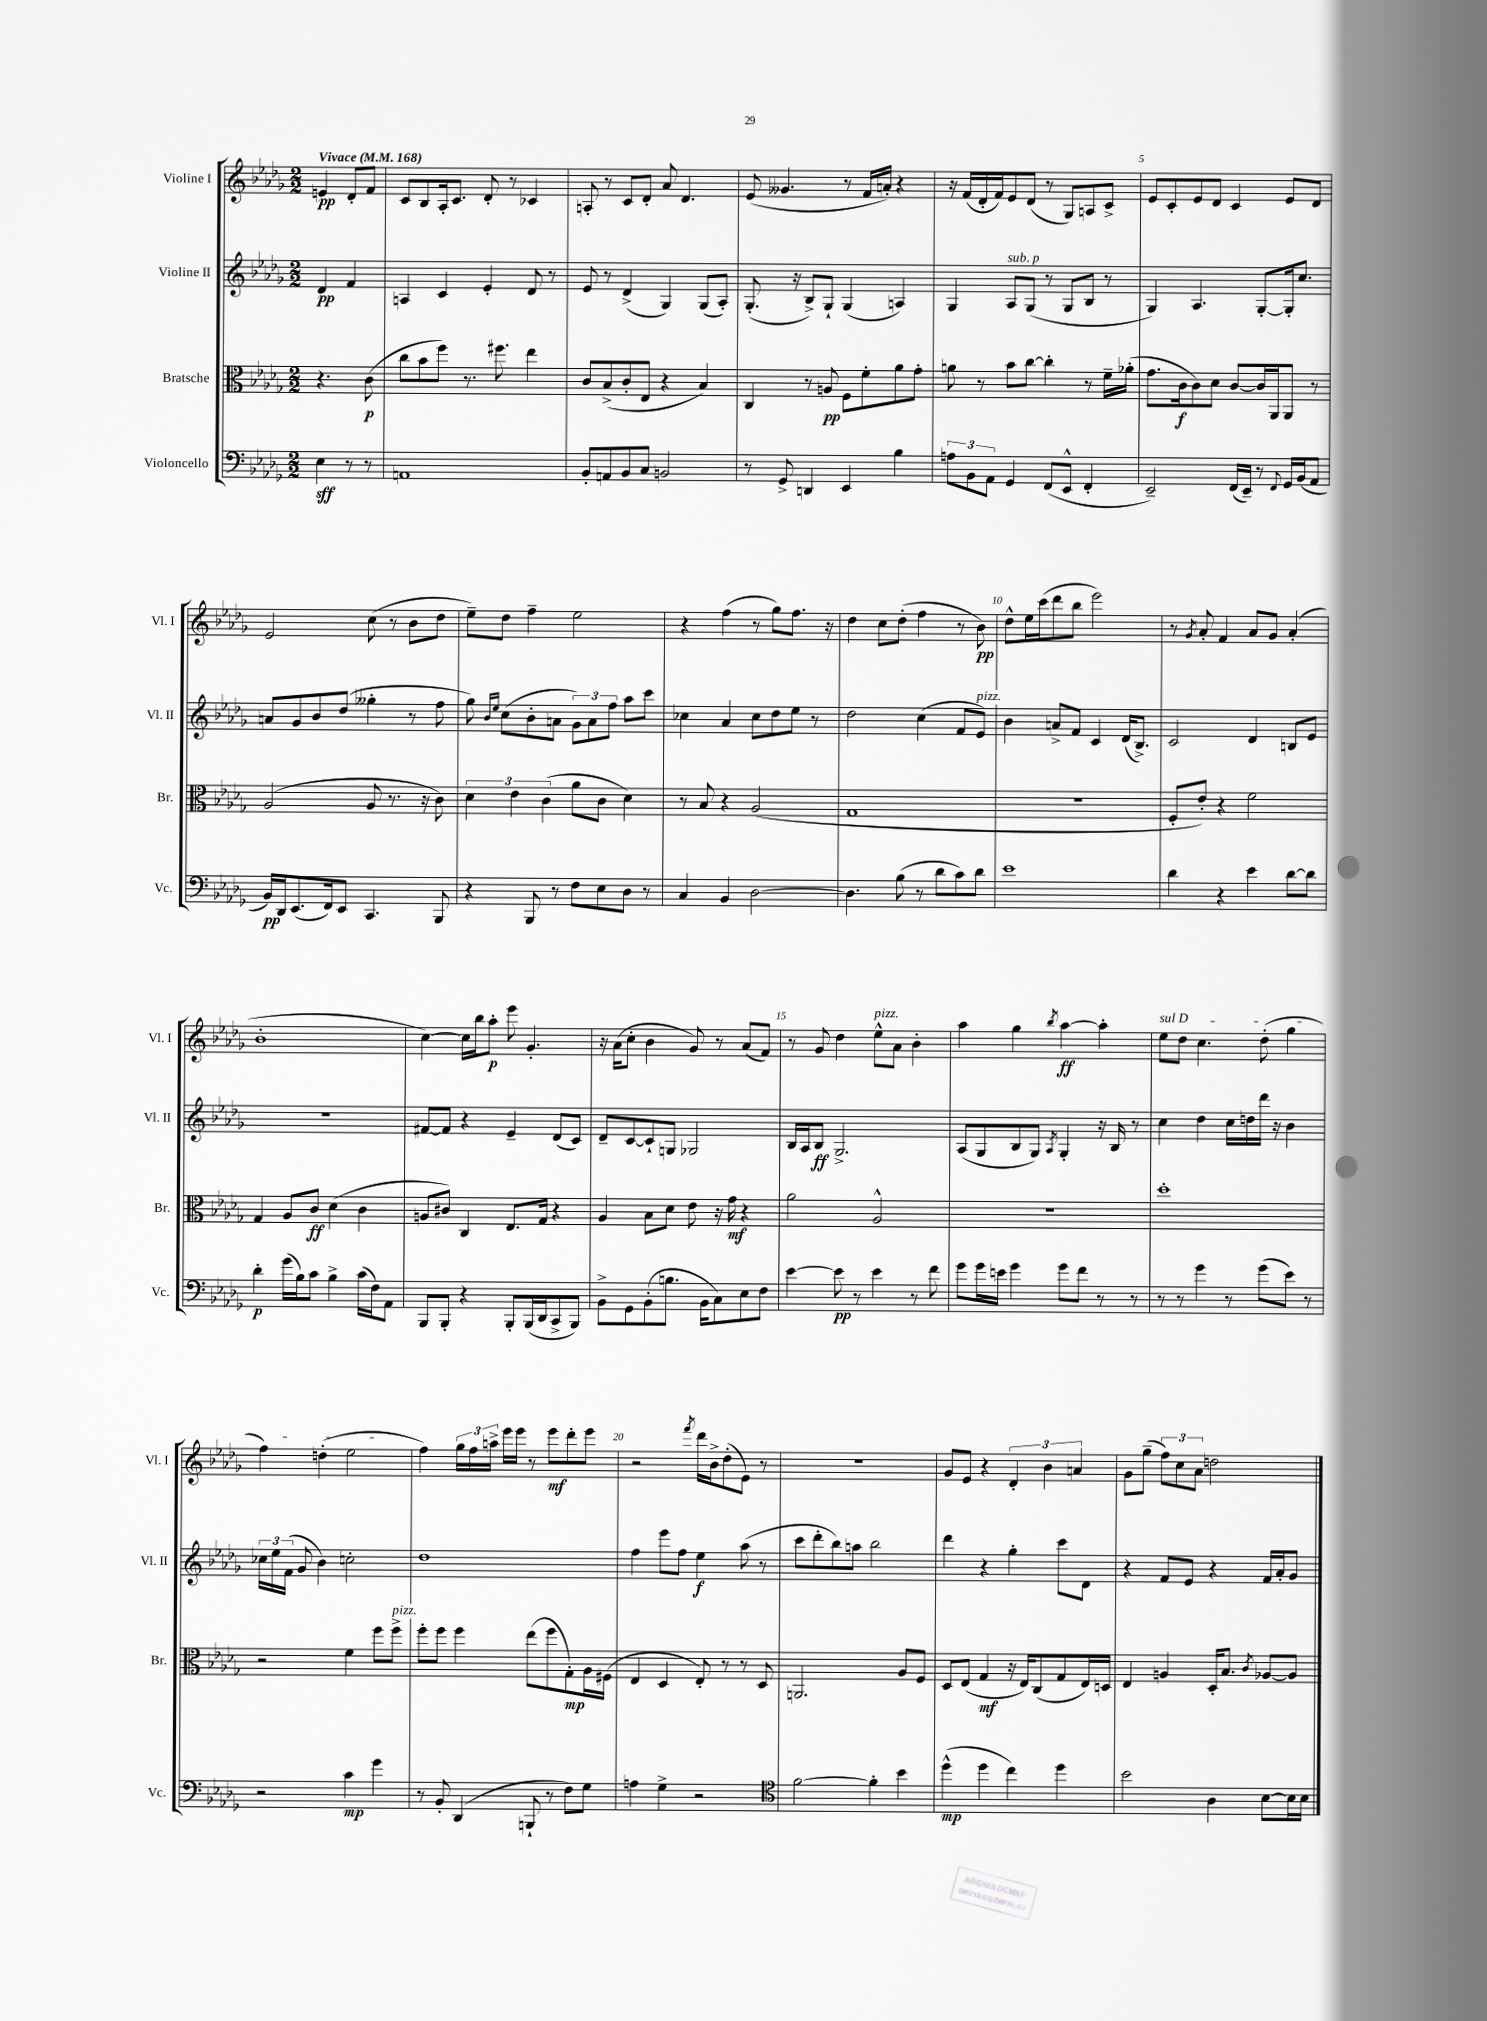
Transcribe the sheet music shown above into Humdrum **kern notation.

**kern	**kern	**kern	**kern
*staff4	*staff3	*staff2	*staff1
*clefF4	*clefC3	*clefG2	*clefG2
*k[b-e-a-d-g-]	*k[b-e-a-d-g-]	*k[b-e-a-d-g-]	*k[b-e-a-d-g-]
*M2/2	*M2/2	*M2/2	*M2/2
*MM168	*MM168	*MM168	*MM168
4E-	4.r	4d-	4e
8r	.	4f	8d-'
8r	(8c	.	8f
=	=	=	=
1AA	8cc	4A	8c
.	8b-	.	8B-
.	8ff)	4c	16A-'
.	.	.	8.c
.	8.r	.	.
.	.	4e-'	8d-'
.	8.ff#	.	.
.	.	.	8r
.	4ee-	8d-	4c-
.	.	8r	.
=	=	=	=
8BB-'	8c	8e-	8A'
8AA	(8B-^	8r	8r
8BB-	8c'	(4d-^	8c
8C	8E-	.	8d-'
2BB	4r	4G-)	8a-
.	.	.	4.d-
.	4B-)	(8G-	.
.	.	8A-')	.
=	=	=	=
8r	4C	(8.G-'	(8e-
8GG-^	.	.	4.g--
.	.	16r	.
4DD	8r	8B-^)	.
.	8A	8G-`	.
4EE-	8F	(4G-	8r
.	8f'	.	16f
.	.	.	16a')
4B-	8a-	4A)	4r
.	8g-'	.	.
=	=	=	=
12A	8a	4G-	16r
.	.	.	(16f
12BB-	.	.	.
.	8r	.	16d-'
12AA-	.	.	.
.	.	.	16f)
4GG-	8b-	8A-	8e-
.	[8cc	(8G-	(8d-
(8FF	4cc']	8r	8r
8EE-^^	.	8G-	8G-)
4FF'	8r	8B-	8A
.	16f~	8r	8c^
.	(16a-'	.	.
=	=	=	=
2EE-~)	8.g-	4G-)	8e-
.	.	.	8c'
.	16c	.	.
.	8c)	4.A-	8e-
.	8d-	.	8d-
(16FF	[8c	.	4c
16EE-~)	.	.	.
8r	16c]	[8G-'	.
.	16AA-	.	.
8qqFF	.	.	.
16GG-	8AA-	16G-']	8e-
(16BB-	.	8.cc	.
8AA-	8r	.	8d-
=	=	=	=
16BB-)	(2A-	8a	2e-
16DD-	.	.	.
(8.EE-	.	8g-	.
.	.	8b-	.
16FF)	.	.	.
8EE-	.	(8dd-	.
4.CC	8A-	4gg--'	(8cc
.	8.r	.	8r
.	.	8r	8b-
.	16r	.	.
8BBB-	8c)	8ff	8dd-
=	=	=	=
4r	6d-	8gg-)	8ee-~)
.	.	16qqb-	.
.	.	16qqee-	.
.	.	(8cc	8dd-
.	6e-	.	.
8BBB-	.	8b-'	4ff~
.	(6c	.	.
8r	.	8a	.
8F	8a-	12g-)	2ee-
.	.	12a	.
8E-	8c	.	.
.	.	12ff	.
8D-	4d-)	8aa-	.
8r	.	8ccc	.
=	=	=	=
4C	8r	4cc-	4r
.	8B-	.	.
4BB-	4r	4a-	(4ff
[2D-	(2A-	8cc-	8r
.	.	8dd-	8gg-)
.	.	8ee-	8.ff
.	.	8r	.
.	.	.	16r
=	=	=	=
4.D-]	1G-	2dd-	4dd-
.	.	.	8cc
(8B-	.	.	(8dd-'
8r	.	(4cc	4ff
8d-	.	.	.
8c)	.	8f	8r
8d-	.	8e-)	8b-)
=	=	=	=
1e-	1r	4b-	8dd-^^
.	.	.	16ee-
.	.	.	(16ccc
.	.	8a^	8ddd-
.	.	8f	8bb-
.	.	4c	2eee-)
.	.	(16d-	.
.	.	8.B-^)	.
=	=	=	=
4d-	8F'	2c	8r
.	.	.	8qg-
.	8e-')	.	8a-'
4r	4r	.	4f
4e-	2f	4d-	8a-
.	.	.	8g-
[8d-	.	8B	(4a-'
8d-]	.	8e-	.
=	=	=	=
4d-'	4G-	1r	1b-'
(16g-	8A-	.	.
16B-)	.	.	.
8c	8c	.	.
4B-^	(4d-	.	.
(16c	4c	.	.
16F)	.	.	.
8AA-	.	.	.
=	=	=	=
8BBB-	8A	[8f#	[4cc)
8BBB-'	8c#)	8f#]	.
4r	4C	4r	16cc]
.	.	.	16bb-
.	.	.	8aa-'
8BBB-'	8.E-	4e-~	8eee-
(16BBB-	.	.	4.g-'
16DD-	16G-	.	.
8CC^	4r	(8d-	.
8BBB-)	.	8c)	.
=	=	=	=
8BB-^	4A-	8d-~	16r
.	.	.	(16a-
8GG-	.	[8c	8cc'
(8BB-'	8B-	8c`]	4b-
8.B	8d-	8G	.
.	8e-	2G-	8g-)
16BB-	.	.	.
8C)	16r	.	8r
.	16g-	.	.
8E-	4r	.	(8a-
8F	.	.	8f)
=	=	=	=
[4e-	2a-	16B-	8r
.	.	16A-	.
.	.	8B-	8g-
8e-]	.	2.G-^	4dd-
8r	.	.	.
4e-	2A-^^	.	8ee-^^
.	.	.	8a-
8r	.	.	4b-'
8f	.	.	.
=	=	=	=
8g-	1r	(8A-	4aa-
16g-	.	8G-	.
16e	.	.	.
4g-	.	8B-	4gg-
.	.	8G-)	.
.	.	8qA-	8qbb-
8g-	.	4G-'	[4aa-
8f	.	.	.
8r	.	16r	4aa-']
.	.	16B-	.
8r	.	8r	.
=	=	=	=
8r	1dd-'	4cc	8ee-
8r	.	.	8dd-
4g-	.	4dd-	4.cc
8r	.	16cc	.
.	.	16dd	.
(8g-	.	16ddd-	(8dd-'
.	.	16r	.
8e-)	.	4b-	4gg-
8r	.	.	.
=	=	=	=
2r	2r	24cc-	4ff)
.	.	24ee-	.
.	.	(24f	.
.	.	8g-	.
.	.	4b-)	(4dd'
4c	4f	2cc'	2ee-
4g-	8ff	.	.
.	8ff^	.	.
=	=	=	=
8r	8ff'	1dd-	4ff)
8BB-'	8ff	.	.
(4DD-	4ff	.	24gg-
.	.	.	24ff
.	.	.	24aa^
.	.	.	16eee-
.	.	.	16eee-
8BBB`	(8ee-	.	8r
8r	8ff	.	8eee-
8F)	8G-')	.	8ddd-'
8G-	16A-	.	8eee-
.	(16F#	.	.
=	=	=	=
4A	4E-	4ff	2r
4G-^	4D-	8eee-	.
.	.	8ff	.
.	.	.	8qfff
2r	8E-')	4ee-	16ddd-
.	.	.	16b-^
.	8r	.	(8dd-'
.	8r	(8aa-	8e-)
.	8D-	8r	8r
=	=	=	=
*clefC4	*	*	*
[2f	2.AA	8ccc	1r
.	.	8ddd-'	.
.	.	8bb-)	.
.	.	8aa	.
4f']	.	2bb-	.
4b-	8A-	.	.
.	8F	.	.
=	=	=	=
(4dd-^^	8D-	4ddd-	8g-
.	(8E-	.	8e-
4dd-	4G-	4r	4r
4cc)	16r	4gg-'	6d-'
.	16E-)	.	.
.	(8C	.	.
.	.	.	6b-
4dd-	8G-	8ccc	.
.	.	.	6a
.	16E-)	8d-	.
.	16D	.	.
=	=	=	=
2b-	4E-	4r	8g-
.	.	.	(8gg-~
.	4A	8f	12ff)
.	.	.	12cc
.	.	8e-	.
.	.	.	12a-
4A-	16D-'	4r	2dd
.	8.B-	.	.
.	8qc	.	.
[8B-	[8A-	16f	.
.	.	16a-'	.
16B-]	8A-]	8g-	.
16B-	.	.	.
==	==	==	==
*-	*-	*-	*-
